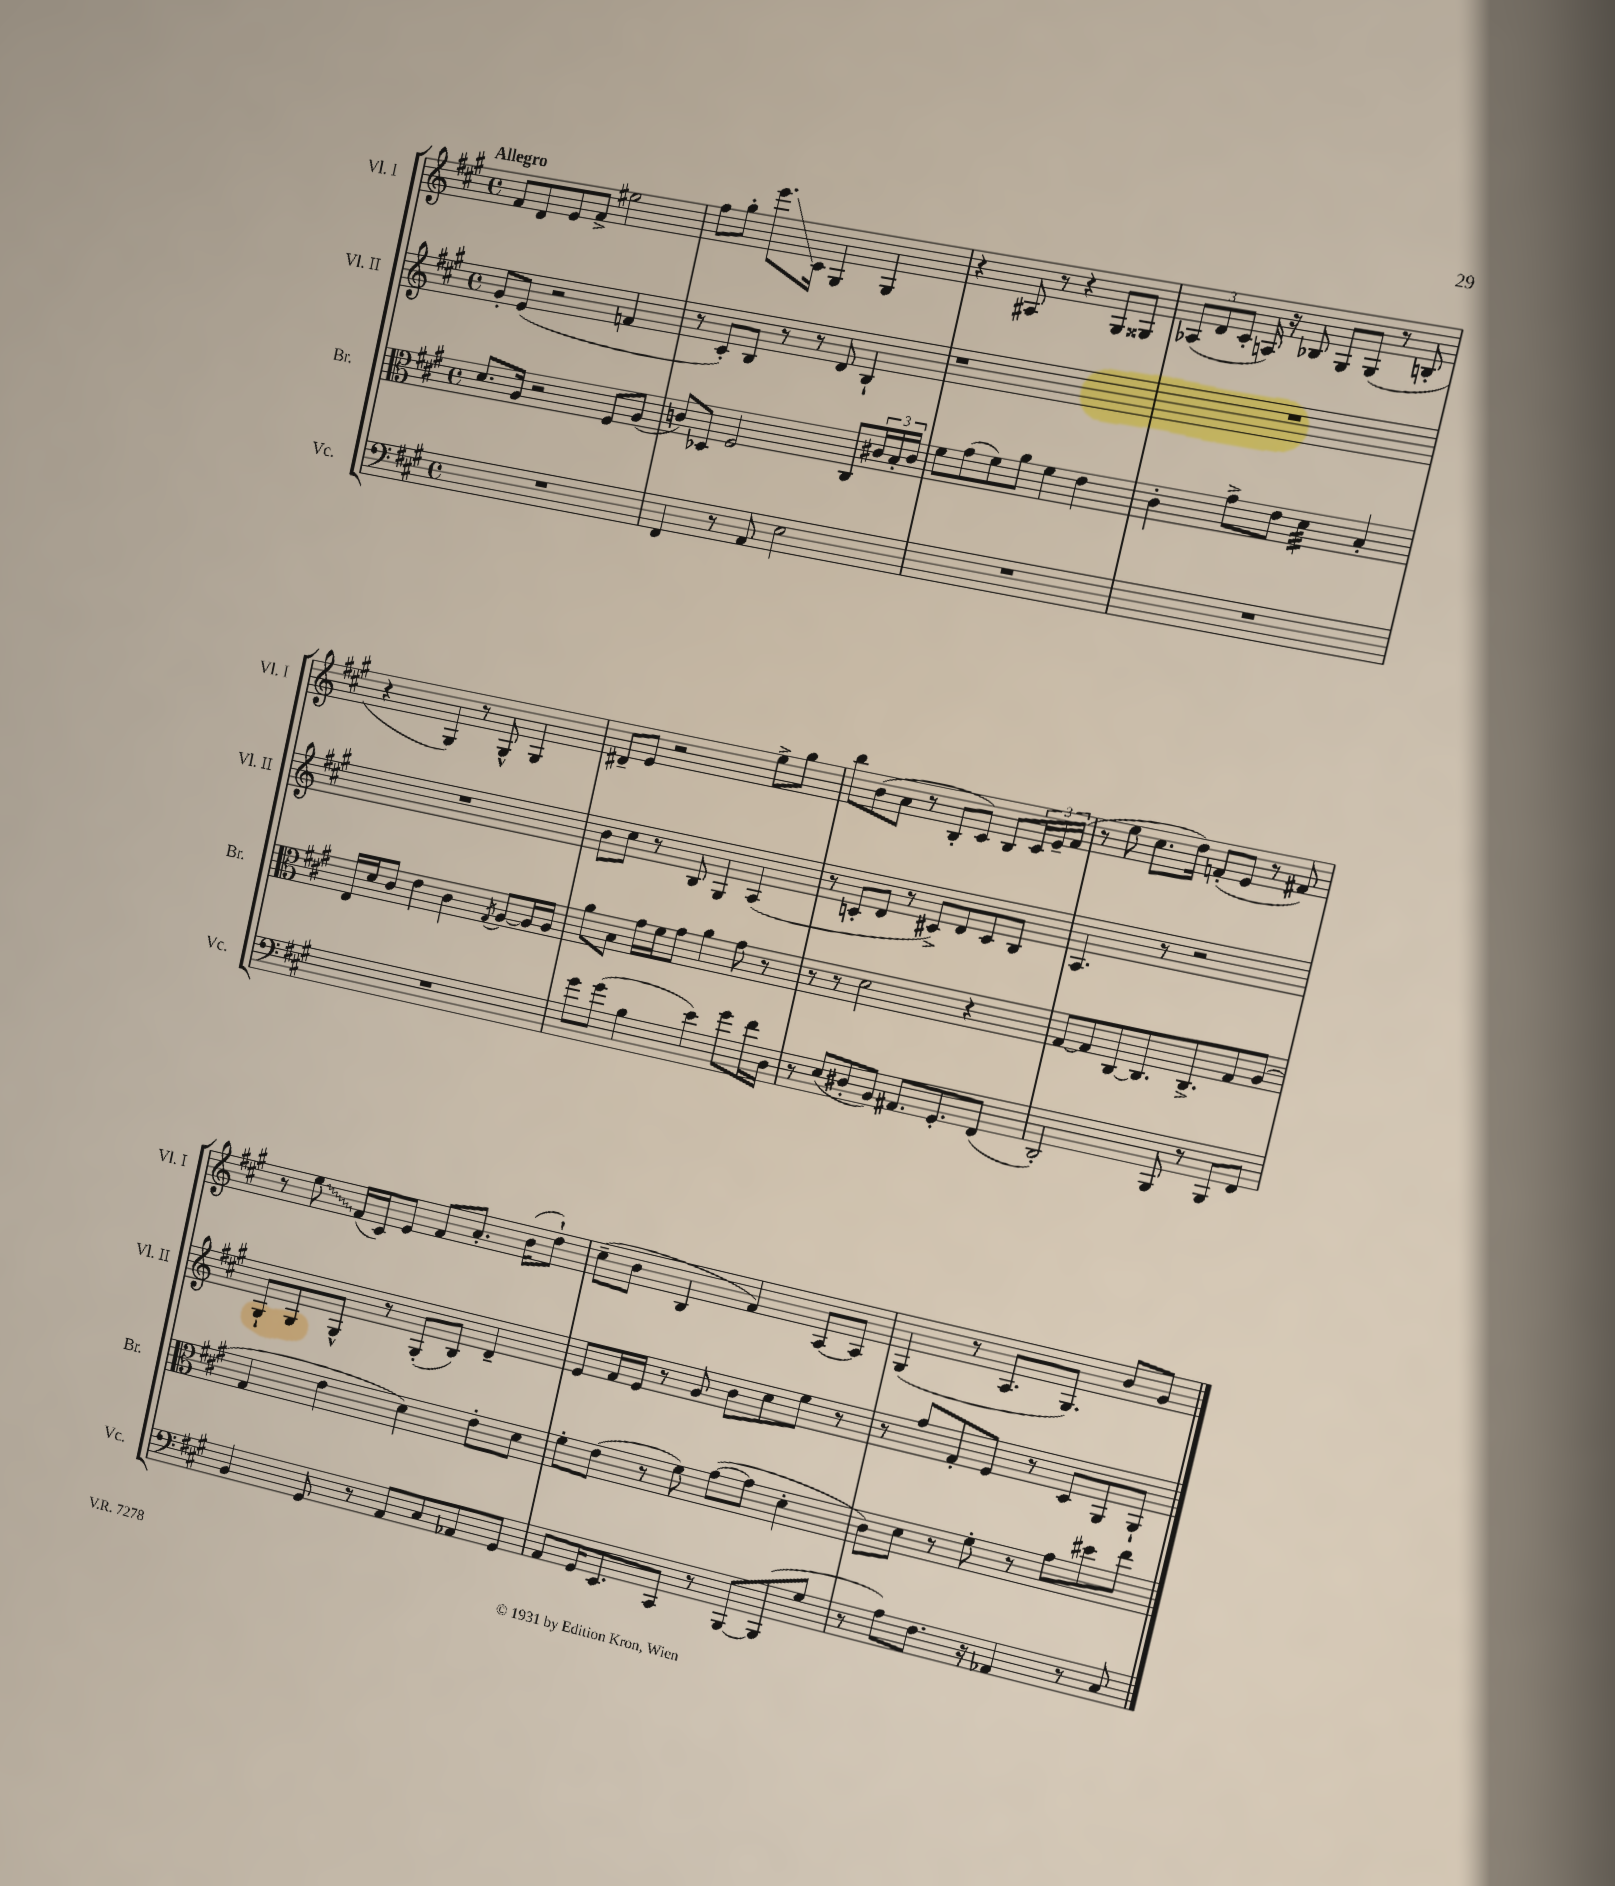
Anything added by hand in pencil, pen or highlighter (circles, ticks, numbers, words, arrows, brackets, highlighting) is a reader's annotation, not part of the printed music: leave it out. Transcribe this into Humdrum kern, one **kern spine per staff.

**kern	**kern	**kern	**kern
*staff4	*staff3	*staff2	*staff1
*clefF4	*clefC3	*clefG2	*clefG2
*k[f#c#g#]	*k[f#c#g#]	*k[f#c#g#]	*k[f#c#g#]
*M4/4	*M4/4	*M4/4	*M4/4
*met(c)	*met(c)	*met(c)	*met(c)
1r	8.d	8g#'	8f#
.	.	(8e	8d
.	16A	.	.
.	2r	2r	8e
.	.	.	8f#^
.	.	.	2ee#
.	8F#	4f	.
.	(8A	.	.
=	=	=	=
4FF#	8c)	8r	8ff#
.	8D-	8c#')	8gg#'
8r	2F#	8B	8.eee
8AA	.	8r	.
.	.	.	16c#
2E	.	8r	4G#
.	.	8d	.
.	8C#	4B`	4G#
.	24c#	.	.
.	24B'	.	.
.	24c#	.	.
=	=	=	=
1r	8f#	1r	4r
.	(8g#	.	.
.	8f#)	.	8A#
.	8a	.	8r
.	4f#	.	4r
.	4e	.	8G#
.	.	.	8G##
=	=	=	=
1r	4c#'	1r	(12A-
.	.	.	12d
.	.	.	12c#'
.	8g#^	.	16A)
.	.	.	16r
.	8e	.	8B-
.	4d	.	8G#
.	.	.	(8G#
.	4B'	.	8r
.	.	.	8B'
=	=	=	=
1r	16E	1r	4r
.	16d	.	.
.	8c#	.	.
.	4e	.	4G#)
.	4c#	.	8r
.	.	.	8G#^^
.	8qG#	.	.
.	[8A	.	4G#
.	16A]	.	.
.	16A	.	.
=	=	=	=
8g#	8a	8b	8d#~
(8g#	8B	8cc#	8e
4B	16g#	8r	2r
.	16f#	.	.
.	8g#	8B	.
4e)	4a	4G#	.
8g#	8g#	(4A	8ee^
16f#	8r	.	8gg#
16D	.	.	.
=	=	=	=
8r	8r	8r	8bb
(8E	8r	8c'	(8b
8D#'	2d	8d	8a
8BB)	.	8r	8r
8.AA#	.	8c#^)	8B'
.	.	8d	8c#)
8.GG#'	.	.	.
.	4r	8c#	8B
(8FF#	.	8B	24c#
.	.	.	24e~
.	.	.	(24f#
=	=	=	=
2DD')	[8G#	4.A	8r
.	8G#]	.	8ee
.	[8C#	.	8.cc#
.	8.C#]	8r	.
.	.	.	16dd)
8BBB	.	2r	(8f'
.	8.C#^	.	.
8r	.	.	8e
8BBB	8G#	.	8r
8FF#	(8A	.	8f#)
=	=	=	=
4BB	4G#	8G#`	8r
.	.	8G#	8ee
8GG#	4e	8G#^^	(16f#
.	.	.	16c#)
8r	.	8r	8e
8AA	4d)	(8G#'	8f#
8C#	.	8B)	8.a'
8AA-	8e'	4d~	.
.	.	.	(16b
8GG#	8d	.	8dd`)
=	=	=	=
8AA	8f#'	8e	(8cc#~
16GG#	(8e	16f#	8b
8.EE	.	16e	.
.	8r	8r	4B
8CC#	8f#)	8g#	.
8r	([8g#	8b	4f#)
[8BBB	8g#]	8cc#	.
(8BBB]	4d'	8ee	[8A
8G#	.	8r	8A]
=	=	=	=
8r	8c#)	8r	(4G#
8A)	8d	8ff#	.
8.F#	8r	8f#'	8r
.	8f#'	8e	8.A
16r	.	.	.
4AA-	8r	8r	.
.	.	.	8.G#)
.	8g#	8c#	.
8r	8dd#	8G#	8b
8C#	8ee	8G#`	8g#
==	==	==	==
*-	*-	*-	*-
